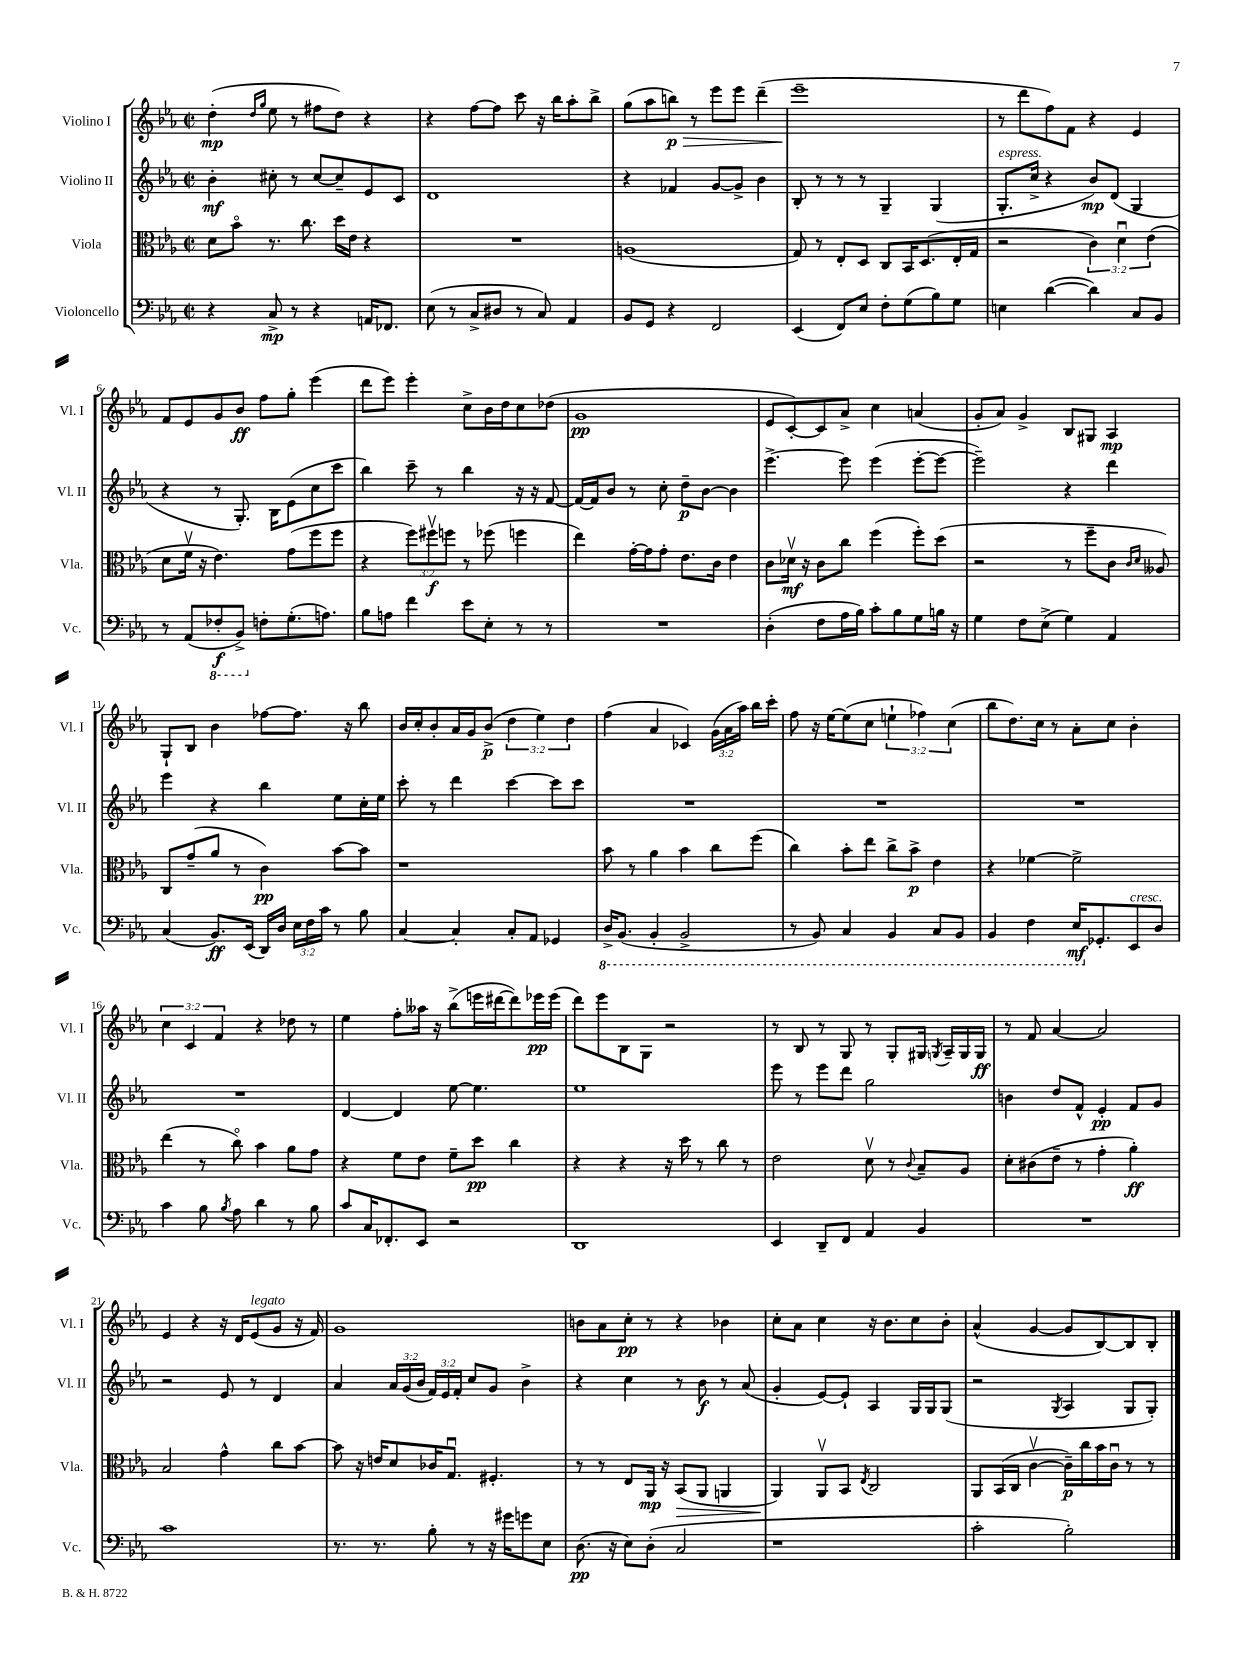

**kern	**dynam	**kern	**dynam	**kern	**dynam	**kern	**dynam
*part4	*part4	*part3	*part3	*part2	*part2	*part1	*part1
*staff4	*staff4	*staff3	*staff3	*staff2	*staff2	*staff1	*staff1
*I"Violoncello	*	*I"Viola	*	*I"Violino II	*	*I"Violino I	*
*I'Vc.	*	*I'Vla.	*	*I'Vl. II	*	*I'Vl. I	*
*clefF4	*	*clefC3	*	*clefG2	*	*clefG2	*
*k[b-e-a-]	*	*k[b-e-a-]	*	*k[b-e-a-]	*	*k[b-e-a-]	*
*M2/2	*	*M2/2	*	*M2/2	*	*M2/2	*
*met(c|)	*	*met(c|)	*	*met(c|)	*	*met(c|)	*
=1	=1	=1	=1	=1	=1	=1	=1
4r	.	8d\L	.	4b-'\	mf	(4dd'\	mp
.	.	8b-\J	.	.	.	.	.
.	.	.	.	.	.	16qqdd/LL	.
.	.	.	.	.	.	16qqgg/JJ	.
8C^/	mp	8.r	.	8cc#X'\	.	8ee-\	.
8r	.	.	.	8r	.	8r	.
.	.	8.cc\	.	.	.	.	.
4r	.	.	.	[8cc#/L	.	8ff#X\L	.
.	.	16dd\LL	.	8cc#~/]	.	8dd\J)	.
.	.	16e-\JJ	.	.	.	.	.
16AAn/KL	.	4r	.	8e-/	.	4r	.
8.FF-X/J	.	.	.	.	.	.	.
.	.	.	.	8c/J	.	.	.
=2	=2	=2	=2	=2	=2	=2	=2
(8E-\	.	1r	.	1d	.	4r	.
8r	.	.	.	.	.	.	.
8C^/L	.	.	.	.	.	[8ff\L	.
8D#X/J	.	.	.	.	.	8ff\J]	.
8r	.	.	.	.	.	8ccc\	.
8C/)	.	.	.	.	.	16r	.
.	.	.	.	.	.	16bb-\KL	.
4AA-/	.	.	.	.	.	8aa-'\	.
.	.	.	.	.	.	8bb-^\J	.
=3	=3	=3	=3	=3	=3	=3	=3
8BB-/L	.	(1An	.	4r	.	(8gg\L	.
8GG/J	.	.	.	.	.	8aa-\	.
!	!	!	!	!	!	!	!LO:HP:b
4r	.	.	.	4f-X/	.	8bbn\J)	> p
.	.	.	.	.	.	8r	.
2FF/	.	.	.	[8g/L	.	8eee-\L	.
.	.	.	.	8g^/J]	.	8eee-\J	.
.	.	.	.	4b-\	.	(4ddd~\	.
=4	=4	=4	=4	=4	=4	=4	=4
(4EE-/	.	8G/)	.	8B-'/	.	1eee-~	.
.	.	8r	.	8r	.	.	.
8FF/L)	.	8E-'/L	.	8r	.	.	.
8E-/J	.	8D/J	.	8r	.	.	.
8F'\L	.	8C/L	.	4G~/	.	.	.
(8G\	.	16BB-/K	.	.	.	.	.
.	.	(8.D/	.	.	.	.	.
8B-\)	.	.	.	(4G/	.	.	.
8G\J	.	16E-'/L	.	.	.	.	.
.	.	16G/JJ	.	.	.	.	.
.	.	.	.	.	.	.	]
=5	=5	=5	=5	=5	=5	=5	=5
!	!	!	!	!LO:TX:a:i:t=espress.	!	!	!
4En\	.	2r	.	8.G'/L	.	8r	.
.	.	.	.	.	.	8ddd\L	.
.	.	.	.	16cc^/Jk	.	.	.
([4d\	.	.	.	4r	.	8ff\)	.
.	.	.	.	.	.	8f\J	.
4d\])	.	6c\)	.	8b-/L)	mp	4r	.
.	.	.	.	(8d/J	.	.	.
.	.	6du\	.	.	.	.	.
8C/L	.	.	.	4G/	.	4e-/	.
.	.	(6e-\	.	.	.	.	.
8BB-/J	.	.	.	.	.	.	.
!!LO:LB:g=z
=6	=6	=6	=6	=6	=6	=6	=6
8r	.	8d\L	.	4r	.	8f/L	.
(8AA-/L	.	16fv\Jk	.	.	.	8e-/	.
.	.	16r	.	.	.	.	.
*8ba	*	*	*	*	*	*	*
8FF-X'/	f	4.e-\)	.	8r	.	8g/	.
8BBB-^/J)	.	.	.	8.G'/)	.	8b-/J	ff
*X8ba	*	*	*	*	*	*	*
8Fn'\L	.	.	.	.	.	8ff\L	.
.	.	.	.	16B-\KL	.	.	.
(8.G'\	.	(8g\L	.	(8e-\	.	8gg'\J	.
.	.	8ff\	.	8cc\	.	(4eee-\	.
8.An\J)	.	.	.	.	.	.	.
.	.	8ff\J	.	8ccc\J	.	.	.
=7	=7	=7	=7	=7	=7	=7	=7
8B-\L	.	4r	.	4bb-\)	.	8ddd\L	.
8An\J	.	.	.	.	.	8eee-\J)	.
4f\	.	12ff\L)	.	8ccc~\	.	4eee-'\	.
.	.	12ff#Xv\	f	.	.	.	.
.	.	.	.	8r	.	.	.
.	.	12ffn\J	.	.	.	.	.
8e-\L	.	8r	.	4bb-\	.	8cc^\L	.
8E-'\J	.	(8ff-X\	.	.	.	16b-\L	.
.	.	.	.	.	.	16dd\J	.
8r	.	4ffn\	.	16r	.	8cc\	.
.	.	.	.	16r	.	.	.
8r	.	.	.	[8f/	.	(8dd-X\J	.
=8	=8	=8	=8	=8	=8	=8	=8
1r	.	4ee-\)	.	16f/LL_	.	1g	pp
.	.	.	.	16f/J]	.	.	.
.	.	.	.	8b-/J	.	.	.
.	.	[16g'\LL	.	8r	.	.	.
.	.	16g\J]	.	.	.	.	.
.	.	8g'\J	.	8cc'\	.	.	.
.	.	8.e-\L	.	8dd~\L	p	.	.
.	.	.	.	[8b-\J	.	.	.
.	.	16c\Jk	.	.	.	.	.
.	.	4e-\	.	4b-\]	.	.	.
=9	=9	=9	=9	=9	=9	=9	=9
(4D'\	.	8c\L	.	[4.eee-^\	.	8e-/L	.
.	.	16d-Xv\Jk	mf	.	.	[8c'/)	.
.	.	16r	.	.	.	.	.
8F\L	.	8c\L	.	.	.	8c/]	.
16A-\L	.	8cc\J	.	8eee-\]	.	8a-^/J	.
16B-\JJ)	.	.	.	.	.	.	.
8c'\L	.	(4ff\	.	(4eee-\	.	4cc\	.
8B-\	.	.	.	.	.	.	.
8G\	.	8ff'\L)	.	[8eee-'\L	.	(4an/	.
16Bn\Jk	.	(8dd\J	.	8eee-\J_	.	.	.
16r	.	.	.	.	.	.	.
=10	=10	=10	=10	=10	=10	=10	=10
4G\	.	2r	.	2eee-~\])	.	8g'/L	.
.	.	.	.	.	.	8a-/J)	.
8F\L	.	.	.	.	.	4g^/	.
(8E-^\J	.	.	.	.	.	.	.
4G\)	.	8r	.	4r	.	8B-/L	.
.	.	8ff~\L	.	.	.	8G#X/J	.
4AA-/	.	8c\J	.	4ddd\	.	4A-/	mp
.	.	16qqc/LL	.	.	.	.	.
.	.	16qqd/JJ	.	.	.	.	.
.	.	8A--X/)	.	.	.	.	.
!!LO:LB:g=z
=11	=11	=11	=11	=11	=11	=11	=11
(4C/	.	8C/L	.	4eee-\	.	8G`/L	.
.	.	(8g~/	.	.	.	8B-/J	.
8.BB-/L)	ff	8a-/J	.	4r	.	4b-\	.
.	.	8r	.	.	.	.	.
(16EE-/Jk	.	.	.	.	.	.	.
16DD/LL)	.	4c\)	pp	4bb-\	.	[8ff-X\L	.
16D/JJ	.	.	.	.	.	.	.
24E-\LL	.	.	.	.	.	8.ff-\J]	.
24F\	.	.	.	.	.	.	.
24c\JJ	.	.	.	.	.	.	.
8r	.	[8b-\L	.	8ee-\L	.	.	.
.	.	.	.	.	.	16r	.
8B-\	.	8b-\J]	.	16cc'\L	.	8bb-\	.
.	.	.	.	16ee-\JJ	.	.	.
=12	=12	=12	=12	=12	=12	=12	=12
[4C/	.	1r	.	8ccc'\	.	16b-/LL	.
.	.	.	.	.	.	16cc'/J	.
.	.	.	.	8r	.	8b-'/	.
4C'/]	.	.	.	4ddd\	.	16a-/L	.
.	.	.	.	.	.	16g/J	.
.	.	.	.	.	.	(8b-^/J	p
8C'/L	.	.	.	[4ccc\	.	6dd\	.
8AA-/J	.	.	.	.	.	.	.
.	.	.	.	.	.	6ee-\)	.
4GG-X/	.	.	.	8ccc\L]	.	.	.
.	.	.	.	.	.	6dd\	.
.	.	.	.	8ccc\J	.	.	.
=13	=13	=13	=13	=13	=13	=13	=13
*8ba	*	*	*	*	*	*	*
16DD^/KL	.	8b-\	.	1r	.	(4ff\	.
(8.BBB-/J	.	.	.	.	.	.	.
.	.	8r	.	.	.	.	.
4BBB-'/	.	4a-\	.	.	.	4a-/	.
2BBB-^/	.	4b-\	.	.	.	4c-X/)	.
.	.	8cc\L	.	.	.	(24g\LL	.
.	.	.	.	.	.	24a-\	.
.	.	.	.	.	.	24aa-\JJ)	.
.	.	(8ff\J	.	.	.	16bb-\LL	.
.	.	.	.	.	.	16ccc'\JJ	.
=14	=14	=14	=14	=14	=14	=14	=14
8r	.	4cc\)	.	1r	.	8ff\	.
8BBB-/)	.	.	.	.	.	16r	.
.	.	.	.	.	.	[16ee-\KL	.
4CC/	.	8b-'\L	.	.	.	(8ee-\]	.
.	.	8ee-\J	.	.	.	8cc\J	.
4BBB-/	.	8cc^\L	.	.	.	6een`\	.
.	.	8b-^\J	p	.	.	.	.
.	.	.	.	.	.	6ff-X\)	.
8CC/L	.	4e-\	.	.	.	.	.
.	.	.	.	.	.	(6cc\	.
8BBB-/J	.	.	.	.	.	.	.
=15	=15	=15	=15	=15	=15	=15	=15
4BBB-/	.	4r	.	1r	.	8bb-\L	.
.	.	.	.	.	.	8.dd\)	.
4FF\	.	[4f-X\	.	.	.	.	.
.	.	.	.	.	.	16cc\Jk	.
.	.	.	.	.	.	8r	.
16EE-/KL	mf	2f-^\]	.	.	.	8a-'\L	.
*X8ba	*	*	*	*	*	*	*
8.GG-X'/	.	.	.	.	.	.	.
.	.	.	.	.	.	8cc\J	.
!LO:TX:a:i:t=cresc.	!	!	!	!	!	!	!
8EE-/	.	.	.	.	.	4b-'\	.
8D/J	.	.	.	.	.	.	.
!!LO:LB:g=z
=16	=16	=16	=16	=16	=16	=16	=16
4c\	.	(4ee-\	.	1r	.	6cc\	.
.	.	.	.	.	.	6c/	.
8B-\	.	8r	.	.	.	.	.
.	.	.	.	.	.	6f/	.
8qB-/	.	.	.	.	.	.	.
8A-\	.	8cc\)	.	.	.	.	.
4d\	.	4b-\	.	.	.	4r	.
8r	.	8a-\L	.	.	.	8dd-X\	.
8B-\	.	8g\J	.	.	.	8r	.
=17	=17	=17	=17	=17	=17	=17	=17
8c/L	.	4r	.	[4d/	.	4ee-\	.
16C/K	.	.	.	.	.	.	.
8.FF-X'/	.	.	.	.	.	.	.
.	.	8f\L	.	4d/]	.	8ff'\L	.
8EE-/J	.	8e-\J	.	.	.	16aa--X\Jk	.
.	.	.	.	.	.	16r	.
2r	.	8f~\L	.	[8ee-\	.	(8bb-^\L	.
.	.	8dd\J	pp	4.ee-\]	.	16eeen\L	.
.	.	.	.	.	.	[16ddd#X\J	.
.	.	4cc\	.	.	.	8ddd#\])	.
.	.	.	.	.	.	16eee-X\L	pp
.	.	.	.	.	.	(16eee-\JJ	.
=18	=18	=18	=18	=18	=18	=18	=18
1DD	.	4r	.	1ee-	.	8ddd\L)	.
.	.	.	.	.	.	8eee-\	.
.	.	4r	.	.	.	8B-\	.
.	.	.	.	.	.	8G\J	.
.	.	16r	.	.	.	2r	.
.	.	16dd\	.	.	.	.	.
.	.	8r	.	.	.	.	.
.	.	8cc\	.	.	.	.	.
.	.	8r	.	.	.	.	.
=19	=19	=19	=19	=19	=19	=19	=19
4EE-/	.	2e-\	.	8eee-\	.	8r	.
.	.	.	.	8r	.	8B-/	.
8DD~/L	.	.	.	8eee-\L	.	8r	.
8FF/J	.	.	.	8ddd\J	.	8G/	.
4AA-/	.	8dv\	.	2gg\	.	8r	.
.	.	8r	.	.	.	8G'/L	.
.	.	8qqc/	.	.	.	.	.
4BB-/	.	8B-~/L	.	.	.	16G#X/Jk	.
.	.	.	.	.	.	8qGn/	.
.	.	.	.	.	.	16A-~/LL	.
.	.	8A-/J	.	.	.	16G/	.
.	.	.	.	.	.	16G/JJ	ff
=20	=20	=20	=20	=20	=20	=20	=20
1r	.	8d'\L	.	4bn\	.	8r	.
.	.	(8c#X\	.	.	.	8f/	.
.	.	8e-~\J	.	8dd/L	.	[4a-/	.
.	.	8r	.	8f^^/J	.	.	.
.	.	4g'\	.	4e-'/	pp	2a-/]	.
.	.	4a-'\)	ff	8f/L	.	.	.
.	.	.	.	8g/J	.	.	.
!!LO:LB:g=z
=21	=21	=21	=21	=21	=21	=21	=21
1c	.	2B-/	.	2r	.	4e-/	.
.	.	.	.	.	.	4r	.
.	.	4g^^\	.	8e-/	.	16r	.
.	.	.	.	.	.	16d/KL	.
!	!	!	!	!	!	!LO:TX:a:i:t=legato	!
.	.	.	.	8r	.	(8e-/	.
.	.	8cc\L	.	4d/	.	8g/J	.
.	.	[8b-\J	.	.	.	16r	.
.	.	.	.	.	.	16f/)	.
=22	=22	=22	=22	=22	=22	=22	=22
8.r	.	8b-\]	.	4a-/	.	1g	.
.	.	16r	.	.	.	.	.
8.r	.	16en/KL	.	.	.	.	.
.	.	8d/	.	24a-/LL	.	.	.
.	.	.	.	(24g/	.	.	.
.	.	.	.	24b-/JJ	.	.	.
8B-'\	.	16c-X/K	.	24f/LL)	.	.	.
.	.	.	.	24e-/	.	.	.
.	.	8.Gu/J	.	.	.	.	.
.	.	.	.	24f'/JJ	.	.	.
8r	.	.	.	8cc/L	.	.	.
16r	.	4.F#X'/	.	8g/J	.	.	.
16g#X\KL	.	.	.	.	.	.	.
8gn\	.	.	.	4b-^\	.	.	.
8E-\J	.	.	.	.	.	.	.
=23	=23	=23	=23	=23	=23	=23	=23
(8.D\	pp	8r	.	4r	.	8bn\L	.
.	.	8r	.	.	.	8a-\	.
16r	.	.	.	.	.	.	.
8E-\L)	.	8E-/L	.	4cc\	.	8cc'\J	pp
(8D'\J	.	16AA-/Jk	mp	.	.	8r	.
.	.	16r	.	.	.	.	.
!	!	!	!LO:HP:b	!	!	!	!
2C/	.	(8BB-/L	>	8r	.	4r	.
.	.	8AA-/J	.	8b-\	f	.	.
.	.	4AAn/	.	8r	.	4b-X\	.
.	.	.	.	(8a-/	.	.	.
=24	=24	=24	=24	=24	=24	=24	=24
1r	.	4AA-/)	.	4g'/	.	8cc'\L	.
.	.	.	.	.	.	8a-\J	.
.	.	8AA-v/L	]	[8e-/L)	.	4cc\	.
.	.	8BB-/J	.	8e-`/J]	.	.	.
.	.	8qE-/	.	.	.	.	.
.	.	2C/	.	4A-/	.	16r	.
.	.	.	.	.	.	8.b-\L	.
.	.	.	.	16G/LL	.	8cc\	.
.	.	.	.	16G/J	.	.	.
.	.	.	.	(8G/J	.	8b-'\J	.
=25	=25	=25	=25	=25	=25	=25	=25
2c'\	.	8AA-/L	.	2r	.	(4a-^^/	.
.	.	(16BB-/L	.	.	.	.	.
.	.	16C/JJ	.	.	.	.	.
.	.	[4cv\	.	.	.	[4g/	.
.	.	.	.	8qG/	.	.	.
2B-'\)	.	16c~\LL])	p	4A-/	.	8g/L]	.
.	.	16cc\	.	.	.	.	.
.	.	16b-\	.	.	.	[8B-/)	.
.	.	16cu\JJ	.	.	.	.	.
.	.	8r	.	8G/L	.	8B-/]	.
.	.	8r	.	8G'/J)	.	8B-'/J	.
==	==	==	==	==	==	==	==
*-	*-	*-	*-	*-	*-	*-	*-
